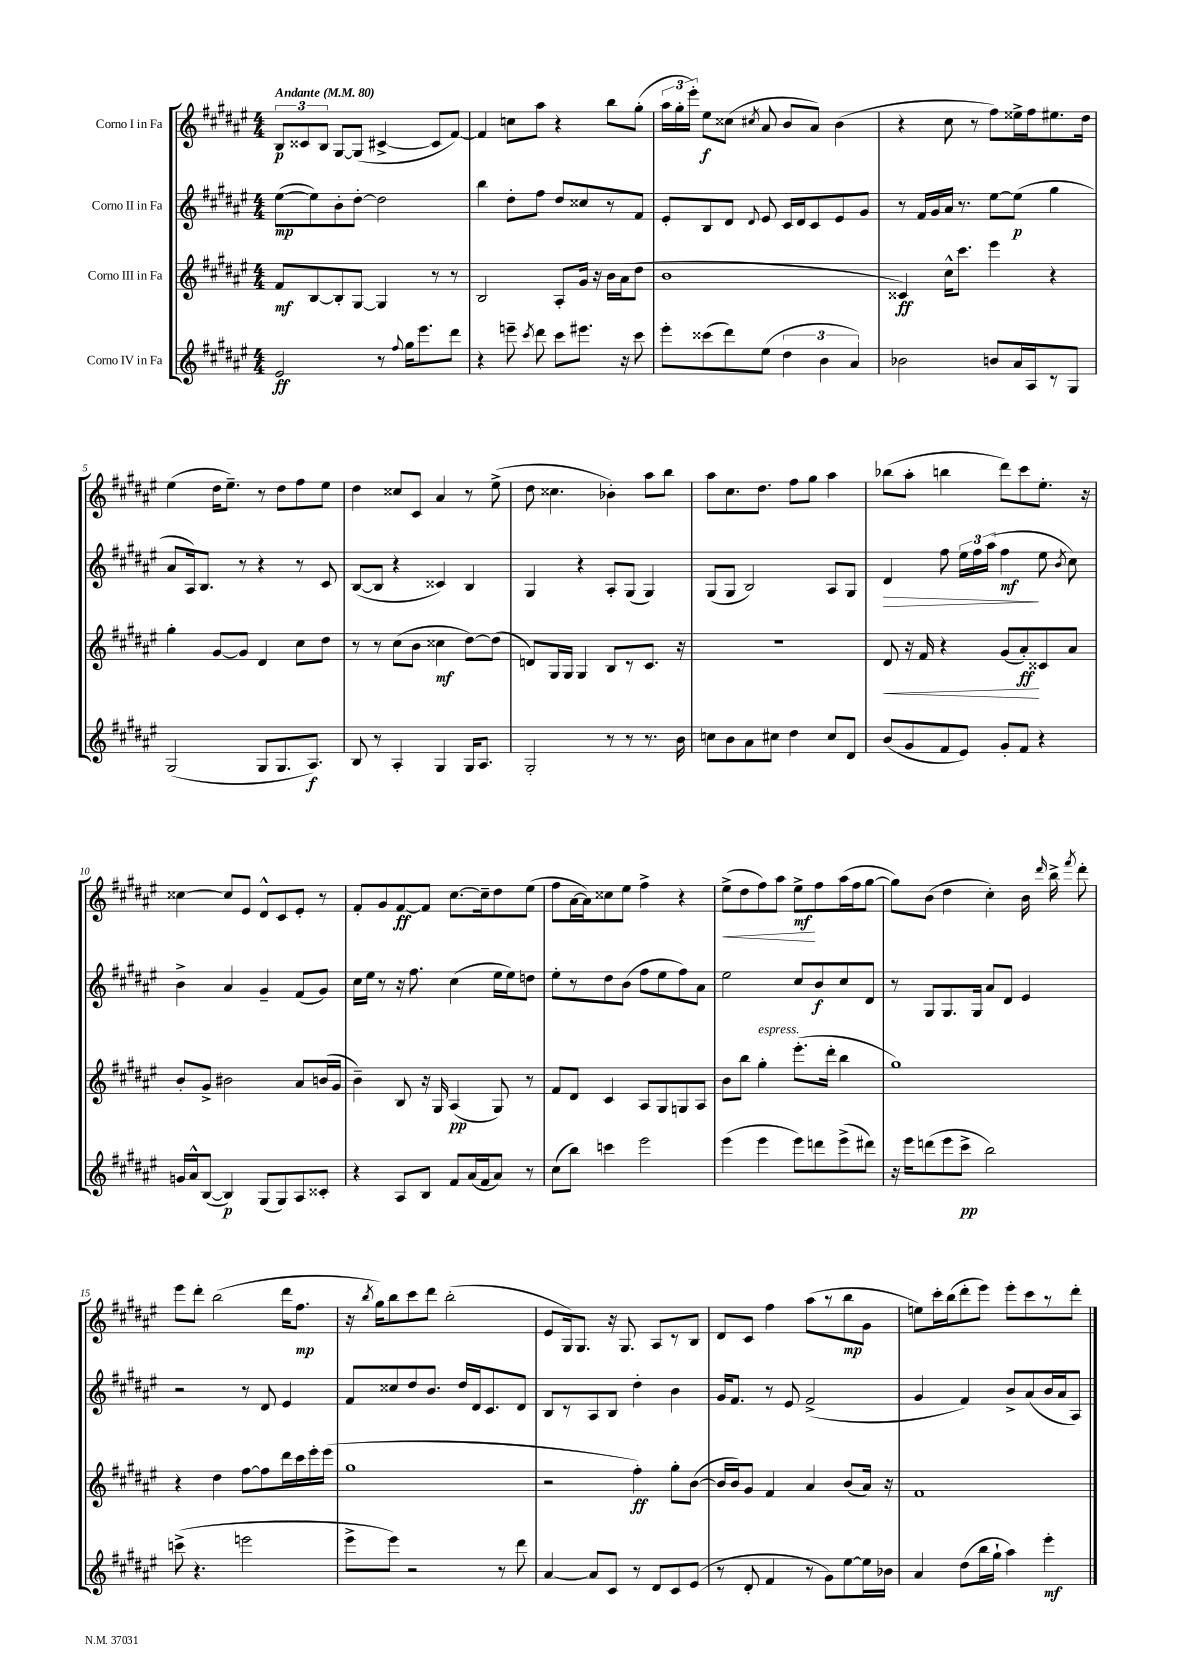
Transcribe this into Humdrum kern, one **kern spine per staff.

**kern	**dynam	**kern	**dynam	**kern	**dynam	**kern	**dynam
*part4	*part4	*part3	*part3	*part2	*part2	*part1	*part1
*staff4	*staff4	*staff3	*staff3	*staff2	*staff2	*staff1	*staff1
*I"Corno IV in Fa	*	*I"Corno III in Fa	*	*I"Corno II in Fa	*	*I"Corno I in Fa	*
*clefG2	*	*clefG2	*	*clefG2	*	*clefG2	*
*k[f#c#g#d#a#e#]	*	*k[f#c#g#d#a#e#]	*	*k[f#c#g#d#a#e#]	*	*k[f#c#g#d#a#e#]	*
*M4/4	*	*M4/4	*	*M4/4	*	*M4/4	*
*MM80	*	*MM80	*	*MM80	*	*MM80	*
=1	=1	=1	=1	=1	=1	=1	=1
!	!	!	!	!	!	!LO:TX:a:B:t=Andante	!
2e#/	ff	8f#/L	mf	([8ee#\L	mp	12B/L	p
.	.	.	.	.	.	12c##X/	.
.	.	[8B/	.	8ee#\])	.	.	.
.	.	.	.	.	.	12B/J	.
.	.	8B'/]	.	8b'\	.	[8G#/L	.
.	.	[8G#/J	.	[8dd#'\J	.	(8G#/J]	.
8r	.	4G#/]	.	2dd#\]	.	[4c#X^/	.
8qqff#/	.	.	.	.	.	.	.
16gg#\KL	.	.	.	.	.	.	.
8.eee#\	.	.	.	.	.	.	.
.	.	8r	.	.	.	8c#/L]	.
8ddd#\J	.	8r	.	.	.	[8f#/J)	.
=2	=2	=2	=2	=2	=2	=2	=2
4r	.	2B/	.	4bb\	.	4f#/]	.
8eeen~\	.	.	.	8dd#'\L	.	8ccn\L	.
8qccc#/	.	.	.	.	.	.	.
8ddd#\	.	.	.	8ff#\J	.	8aa#\J	.
8ccc#\L	.	8A#'/L	.	8dd#/L	.	4r	.
8.eee#X\J	.	16g#/Jk	.	8cc##X/	.	.	.
.	.	16r	.	.	.	.	.
.	.	16b\LL	.	8r	.	8bb\L	.
16r	.	(16a#\J	.	.	.	.	.
8ccc#\	.	8dd#\J	.	8f#/J	.	(8gg#'\J	.
=3	=3	=3	=3	=3	=3	=3	=3
8eee#'\L	.	1b	.	8e#'/L	.	24aa#\LL	.
.	.	.	.	.	.	24gg#'\	.
.	.	.	.	.	.	24eee#'\JJ)	.
(8ccc##X\	.	.	.	8B/	.	8ee#\L	f
8ddd#\)	.	.	.	8d#/J	.	(8cc##X\J	.
.	.	.	.	8qqd#/	.	8qcc#X/	.
(8ee#\J	.	.	.	8e#/	.	8a#/	.
6dd#\	.	.	.	16c#/LL	.	8b/L	.
.	.	.	.	16d#/J	.	.	.
.	.	.	.	8c#/	.	8a#/J)	.
6b\	.	.	.	.	.	.	.
.	.	.	.	8e#/	.	(4b\	.
6a#/)	.	.	.	.	.	.	.
.	.	.	.	8g#/J	.	.	.
=4	=4	=4	=4	=4	=4	=4	=4
2b-X\	.	4c##X/)	ff	8r	.	4r	.
.	.	.	.	16f#/LL	.	.	.
.	.	.	.	16g#/	.	.	.
.	.	16cc#^^\KL	.	16a#/JJ	.	8cc#\	.
.	.	8.ccc#\J	.	8.r	.	.	.
.	.	.	.	.	.	8r	.
8bn/L	.	4eee#\	.	[8ee#\L	.	8ff#\L)	.
16a#/L	.	.	.	(8ee#\J]	p	16ee##X^\L	.
16A#/J	.	.	.	.	.	16ff#\J	.
8r	.	4r	.	4gg#\	.	8.ee#X\	.
8G#/J	.	.	.	.	.	.	.
.	.	.	.	.	.	16dd#\Jk	.
!!LO:LB:g=z
=5	=5	=5	=5	=5	=5	=5	=5
(2G#/	.	4gg#'\	.	8a#/L	.	(4ee#\	.
.	.	.	.	16A#/k)	.	.	.
.	.	.	.	8.B/J	.	.	.
.	.	[8g#/L	.	.	.	16dd#\KL	.
.	.	.	.	.	.	8.ee#~\J)	.
.	.	8g#/J]	.	8r	.	.	.
8G#/L	.	4d#/	.	4r	.	8r	.
8.G#/	.	.	.	.	.	8dd#\L	.
.	.	8cc#\L	.	8r	.	8ff#\	.
8.A#/J)	f	.	.	.	.	.	.
.	.	8dd#\J	.	8c#/	.	8ee#\J	.
=6	=6	=6	=6	=6	=6	=6	=6
8B/	.	8r	.	([8B/L	.	4dd#\	.
8r	.	8r	.	8B/J]	.	.	.
4A#'/	.	(8cc#\L	.	4r	.	8cc##X/L	.
.	.	8b\J	.	.	.	8c#/J	.
4G#/	.	4cc##X\	mf	4c##X/)	.	4a#/	.
16G#/KL	.	[8dd#\L)	.	4B/	.	8r	.
8.A#/J	.	.	.	.	.	.	.
.	.	(8dd#\J]	.	.	.	(8ee#^\	.
=7	=7	=7	=7	=7	=7	=7	=7
2G#'/	.	8dn/L)	.	4G#/	.	8dd#\	.
.	.	16G#/L	.	.	.	4.cc##X\	.
.	.	16G#/JJ	.	.	.	.	.
.	.	4G#/	.	4r	.	.	.
8r	.	8B/L	.	8A#'/L	.	4b-X'\)	.
8r	.	8r	.	(8G#/J	.	.	.
8.r	.	8.c#/J	.	4G#/)	.	8aa#\L	.
.	.	.	.	.	.	8bb\J	.
16b\	.	16r	.	.	.	.	.
=8	=8	=8	=8	=8	=8	=8	=8
8ccn\L	.	1r	.	(8G#/L	.	8aa#\L	.
8b\	.	.	.	8G#/J	.	8.cc#\	.
8a#\	.	.	.	2B/)	.	.	.
.	.	.	.	.	.	8.dd#\J	.
8cc#X\J	.	.	.	.	.	.	.
4dd#\	.	.	.	.	.	8ff#\L	.
.	.	.	.	.	.	8gg#\J	.
8cc#/L	.	.	.	8A#/L	.	4aa#\	.
8d#/J	.	.	.	8G#/J	.	.	.
=9	=9	=9	=9	=9	=9	=9	=9
!	!	!	!LO:HP:b	!	!LO:HP:b	!	!
(8b/L	.	8d#/	<	4d#/	>	(8bb-X\L	.
8g#/	.	16r	.	.	.	8aa#'\J	.
.	.	16f#/	.	.	.	.	.
8f#/	.	4r	.	8ff#\	.	4bbn\	.
8e#/J)	.	.	.	24ee#\LL	.	.	.
.	.	.	.	24ff#\	.	.	.
.	.	.	.	(24aa#\JJ	.	.	.
8g#'/L	.	(8g#/L	.	4ff#\	mf	8ddd#\L)	.
8f#/J	.	8a#'/)	ff	.	.	8ccc#\	.
4r	.	8c##X/	[	8ee#\	]	8.ee#'\J	.
.	.	.	.	8qb/	.	.	.
.	.	8a#/J	.	8cc#\)	.	.	.
.	.	.	.	.	.	16r	.
!!LO:LB:g=z
=10	=10	=10	=10	=10	=10	=10	=10
16gn/LL	.	8b'/L	.	4b^\	.	[4cc##X\	.
16a#^^/J	.	.	.	.	.	.	.
([8B/J	.	8g#^/J	.	.	.	.	.
4B/])	p	2b#X\	.	4a#/	.	8cc##/L]	.
.	.	.	.	.	.	8e#/J	.
(8G#/L	.	.	.	4g#~/	.	8d#^^/L	.
8G#/)	.	.	.	.	.	8c#/	.
8A#/	.	8a#/L	.	(8f#/L	.	8e#'/J	.
8c##X'/J	.	(16bn/L	.	8g#/J)	.	8r	.
.	.	16g#/JJ	.	.	.	.	.
=11	=11	=11	=11	=11	=11	=11	=11
4r	.	4b~\)	.	16cc#\LL	.	8f#'/L	.
.	.	.	.	16ee#\JJ	.	.	.
.	.	.	.	8r	.	8g#/	.
8A#/L	.	8B/	.	16r	.	[8f#/	ff
.	.	.	.	8.ff#\	.	.	.
8B/J	.	16r	.	.	.	8f#/J]	.
.	.	16G#/	.	.	.	.	.
8f#/L	.	(4A#/	pp	(4cc#\	.	[8.cc#\L	.
(16a#/L	.	.	.	.	.	.	.
16f#/J	.	.	.	.	.	16cc#~\k]	.
8a#/J)	.	8G#/)	.	16ee#\LL	.	8dd#\	.
.	.	.	.	16ee#\J)	.	.	.
8r	.	8r	.	8ddn\J	.	(8ee#\J	.
=12	=12	=12	=12	=12	=12	=12	=12
(8cc#\L	.	8f#/L	.	8ee#'\L	.	8ff#\L	.
8bb\J)	.	8d#/J	.	8r	.	[16a#\L	.
.	.	.	.	.	.	16a#\J])	.
4cccn\	.	4c#/	.	8dd#\	.	8cc##X\	.
.	.	.	.	(8b\J	.	8ee#\J	.
2eee#\	.	8A#/L	.	8ff#\L	.	4ff#^\	.
.	.	8G#/	.	8ee#\	.	.	.
.	.	8Gn/	.	8ff#\)	.	4r	.
.	.	8A#/J	.	8a#\J	.	.	.
=13	=13	=13	=13	=13	=13	=13	=13
!	!	!	!	!	!	!	!LO:HP:b
(4eee#\	.	8b\L	.	2ee#\	.	(8ee#^\L	<
.	.	8bb\J	.	.	.	8dd#\	.
!	!	!LO:TX:a:i:t=espress.	!	!	!	!	!
4eee#\	.	4gg#'\	.	.	.	8ff#\)	.
.	.	.	.	.	.	8aa#\J	.
8eee#\L)	.	(8.eee#'\L	.	8cc#/L	.	8ee#^\L	mf
8dddn\	.	.	.	8b/	f	8ff#\	[
.	.	16ddd#'\Jk	.	.	.	.	.
(8eee#^\	.	4bb\	.	8cc#/	.	(16aa#\L	.
.	.	.	.	.	.	16ff#\J	.
8ddd#X\J)	.	.	.	8d#/J	.	[8gg#\J	.
=14	=14	=14	=14	=14	=14	=14	=14
16r	.	1gg#)	.	8r	.	8gg#\L])	.
16eee#\KL	.	.	.	.	.	.	.
(8dddn\	.	.	.	8G#/L	.	(8b\J	.
8eee#\	.	.	.	8.G#/	.	4dd#\	.
8ccc#^\J	pp	.	.	.	.	.	.
.	.	.	.	16G#/Jk	.	.	.
2bb\)	.	.	.	8a#/L	.	4cc#'\)	.
.	.	.	.	8d#/J	.	.	.
.	.	.	.	4e#/	.	16b\	.
.	.	.	.	.	.	16qqddd#/	.
.	.	.	.	.	.	16bb^\	.
.	.	.	.	.	.	8qfff#/	.
.	.	.	.	.	.	8ddd#'\	.
!!LO:LB:g=z
=15	=15	=15	=15	=15	=15	=15	=15
(8cccn^\	.	4r	.	2r	.	8eee#\L	.
4.r	.	.	.	.	.	8ddd#'\J	.
.	.	4dd#\	.	.	.	(2bb\	.
2eeen\	.	[8ff#\L	.	8r	.	.	.
.	.	8ff#\]	.	8d#/	.	.	.
.	.	16ddd#\L	.	4e#/	.	16ddd#\KL	.
.	.	16ccc#\	.	.	.	8.ff#\J	mp
.	.	16eee#'\	.	.	.	.	.
.	.	(16eee#\JJ	.	.	.	.	.
=16	=16	=16	=16	=16	=16	=16	=16
8eee#^\L	.	1gg#	.	8f#/L	.	16r	.
.	.	.	.	.	.	8qbb/	.
.	.	.	.	.	.	16gg#\KL)	.
8eee#\J)	.	.	.	8cc##X/	.	8bb\	.
2r	.	.	.	8dd#/	.	8ccc#\	.
.	.	.	.	8.b/J	.	8ddd#\J	.
.	.	.	.	.	.	(2bb'\	.
.	.	.	.	16dd#/LL	.	.	.
.	.	.	.	16d#/J	.	.	.
.	.	.	.	8.c#/	.	.	.
8r	.	.	.	.	.	.	.
8ddd#\	.	.	.	8d#/J	.	.	.
=17	=17	=17	=17	=17	=17	=17	=17
[4a#/	.	2r	.	8B/L	.	8e#/L	.
.	.	.	.	8r	.	16G#/k)	.
.	.	.	.	.	.	8.G#/J	.
8a#/L]	.	.	.	8A#/	.	.	.
8c#/J	.	.	.	8B/J	.	16r	.
.	.	.	.	.	.	8.G#/	.
8r	.	4ff#'\)	ff	4dd#'\	.	.	.
8d#/L	.	.	.	.	.	8A#/L	.
8c#/	.	8gg#'\L	.	4b\	.	8r	.
(8e#/J	.	([8b\J	.	.	.	8B/J	.
=18	=18	=18	=18	=18	=18	=18	=18
8r	.	16b/LL]	.	16g#/KL	.	8d#/L	.
.	.	16b/J)	.	8.f#/J	.	.	.
8d#'/	.	8g#/J	.	.	.	8c#/J	.
4f#/	.	4f#/	.	8r	.	4ff#\	.
.	.	.	.	8e#/	.	.	.
8r	.	4a#/	.	(2f#^/	.	(8aa#\L	.
8g#\L)	.	.	.	.	.	8r	.
[8ee#\	.	(8b/L	.	.	.	8bb\	mp
16ee#\L]	.	16a#/Jk)	.	.	.	8g#\J	.
16b-X\JJ	.	16r	.	.	.	.	.
=19	=19	=19	=19	=19	=19	=19	=19
4a#/	.	1f#	.	4g#/	.	8een\L)	.
.	.	.	.	.	.	16ccc#'\L	.
.	.	.	.	.	.	(16bb\J	.
(8dd#\L	.	.	.	4f#/)	.	8ddd#'\	.
16bb\L	.	.	.	.	.	8eee#\J)	.
16gg#`\JJ	.	.	.	.	.	.	.
4aa#\)	.	.	.	8b^/L	.	8eee#'\L	.
.	.	.	.	(8a#/	.	8ccc#\	.
4eee#'\	mf	.	.	16b/L	.	8r	.
.	.	.	.	16a#/J	.	.	.
.	.	.	.	8A#/J)	.	8ddd#'\J	.
==	==	==	==	==	==	==	==
*-	*-	*-	*-	*-	*-	*-	*-
